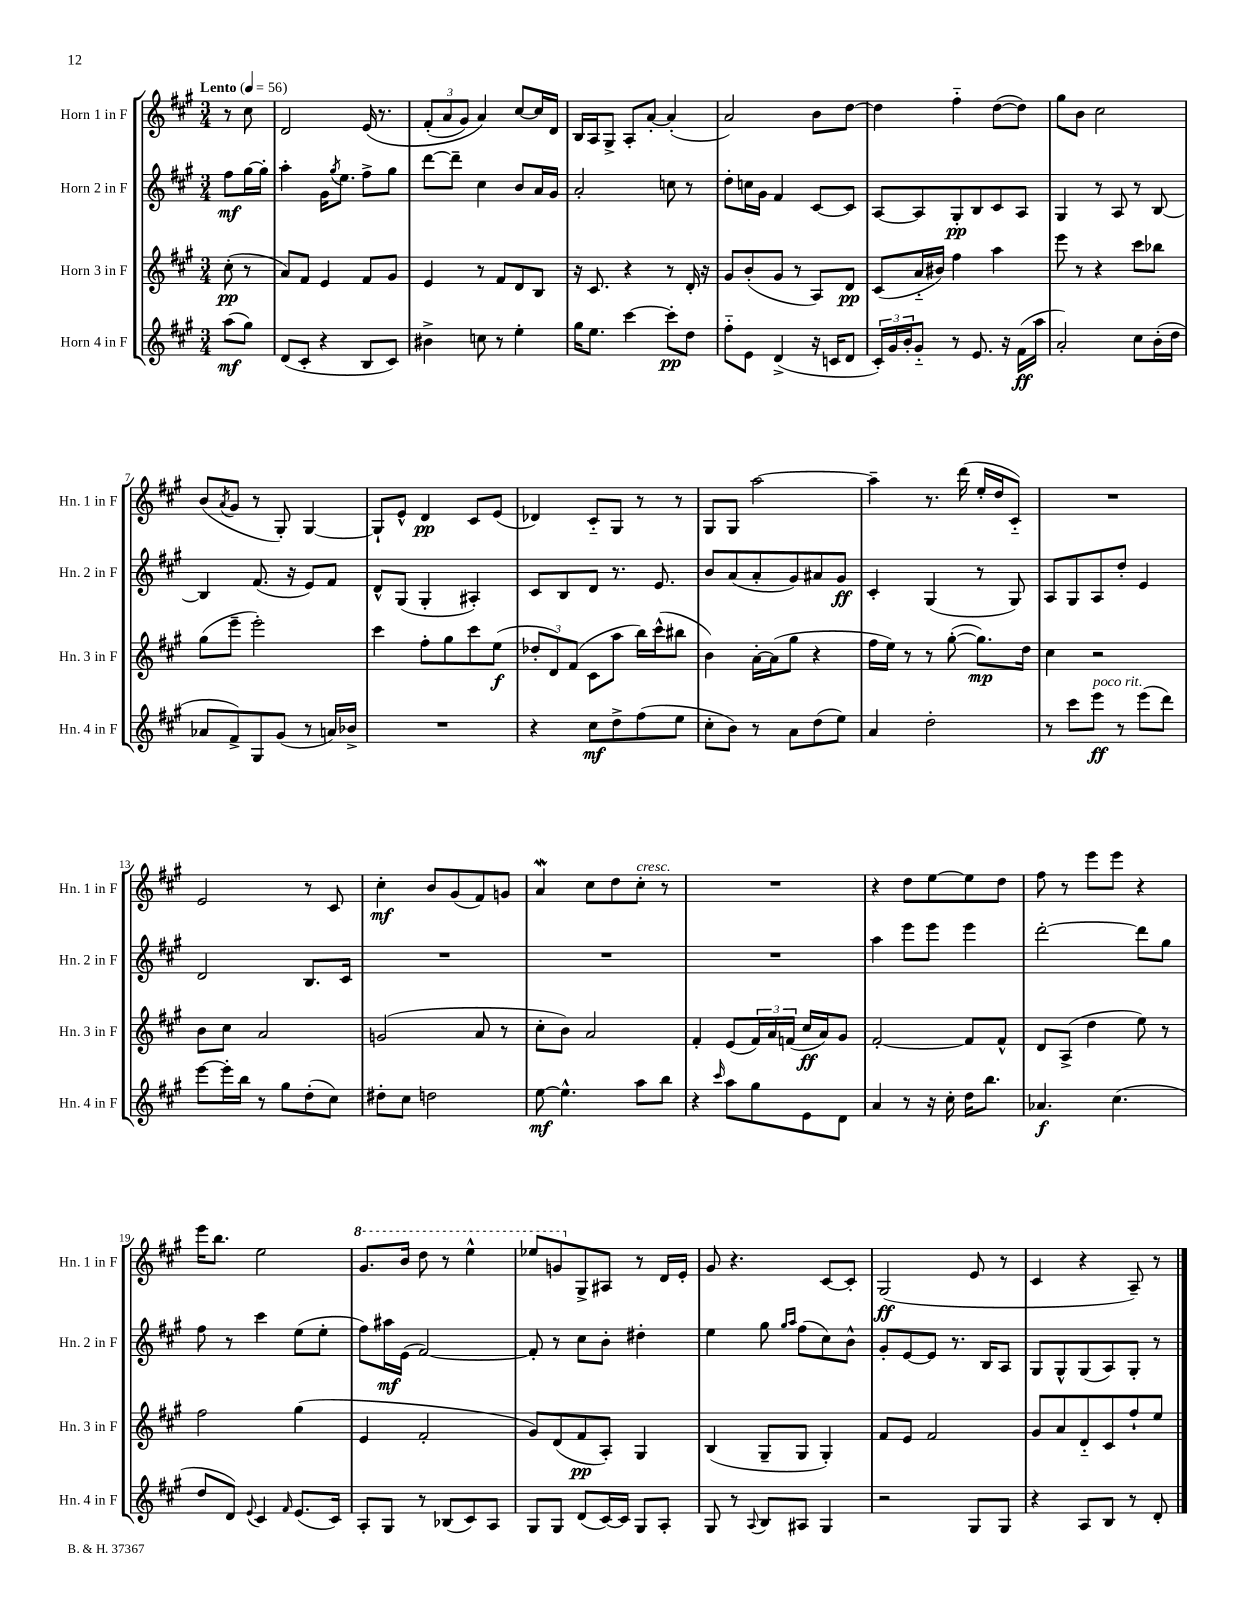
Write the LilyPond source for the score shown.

<<
\new StaffGroup <<
\new Staff = "s0" \with { instrumentName = "Horn 1 in F" shortInstrumentName = "Hn. 1 in F" } {
    \clef treble \key a \major \numericTimeSignature \time 3/4 \partial 4 \tempo "Lento" 4 = 56
    r8 cis''8 |
    d'2 e'16\( r8. |
    \tuplet 3/2 { fis'8-.( a'8 gis'8) } a'4\) cis''8~ cis''16 d'16 |
    b16 a16 gis8-> a8-. a'8~-. a'4-.( |
    a'2) b'8 d''8~ |
    d''4 fis''4-_ d''8~( d''8) |
    gis''8 b'8 cis''2 |
    b'8( \acciaccatura { a'8 } gis'8 r8 gis8-.) gis4~ |
    gis8-! e'8-^ d'4\pp cis'8 e'8( |
    des'4) cis'8-_ gis8 r8 r8 |
    gis8 gis8 a''2~ |
    a''4-- r8. d'''16( e''16-. d''16 cis'8-_) |
    R2. |
    e'2 r8 cis'8 |
    cis''4-.\mf b'8 gis'8( fis'8) g'8 |
    a'4\mordent cis''8 d''8 cis''8-.^\markup { \italic "cresc." } r8 |
    R2. |
    r4 d''8 e''8~ e''8 d''8 |
    fis''8 r8 e'''8 e'''8 r4 |
    e'''16 b''8. e''2 |
    \ottava #1 gis''8. b''16 d'''8 r8 e'''4-^ |
    ees'''8 g''8 \ottava #0 gis8-> ais8 r8 d'16 e'16-. |
    gis'8 r4. cis'8~ cis'8-. |
    gis2\ff( e'8 r8 |
    cis'4 r4 a8--) r8 \bar "|." |
}
\new Staff = "s1" \with { instrumentName = "Horn 2 in F" shortInstrumentName = "Hn. 2 in F" } {
    \clef treble \key a \major \numericTimeSignature \time 3/4 \partial 4
    fis''8\mf gis''16~ gis''16-. |
    a''4-. gis'16 \acciaccatura { gis''8 } e''8. fis''8-> gis''8 |
    d'''8~ d'''8-- cis''4 b'8 a'16 gis'16 |
    a'2-. c''8 r8 |
    d''8-. c''16 gis'16 fis'4 cis'8~ cis'8 |
    a8~ a8 gis8-.\pp b8 cis'8 a8 |
    gis4 r8 a8 r8 b8~ |
    b4 fis'8.( r16 e'8) fis'8 |
    d'8-^ gis8( gis4-. ais4-.) |
    cis'8 b8 d'8 r8. e'8. |
    b'8 a'8( a'8-. gis'8) ais'8 gis'8\ff |
    cis'4-. gis4( r8 gis8) |
    a8 gis8 a8 d''8-. e'4 |
    d'2 b8. cis'16 |
    R2. |
    R2. |
    R2. |
    a''4 e'''8 e'''8 e'''4 |
    d'''2~-. d'''8 gis''8 |
    fis''8 r8 cis'''4 e''8( e''8-. |
    fis''8) ais''16\mf e'16( fis'2~) |
    fis'8-. r8 cis''8 b'8-. dis''4-. |
    e''4 gis''8 \grace { gis''16 a''16 } fis''8( cis''8) b'8-^ |
    gis'8-. e'8~ e'8 r8. b16 a8 |
    gis8 gis8-^ gis8( a8) gis8-. r8 \bar "|." |
}
\new Staff = "s2" \with { instrumentName = "Horn 3 in F" shortInstrumentName = "Hn. 3 in F" } {
    \clef treble \key a \major \numericTimeSignature \time 3/4 \partial 4
    cis''8-.\pp( r8 |
    a'8) fis'8 e'4 fis'8 gis'8 |
    e'4 r8 fis'8 d'8 b8 |
    r16 cis'8. r4 r8 d'16-. r16 |
    gis'8 b'8-.( gis'8 r8 a8) d'8\pp |
    cis'8( a'16-_ bis'16) fis''4 a''4 |
    e'''8 r8 r4 cis'''8 bes''8 |
    gis''8( e'''8-- e'''2-.) |
    cis'''4 fis''8-. gis''8 cis'''8 e''8\f( |
    \tuplet 3/2 { des''8-. d'8) fis'8( } cis'8 a''8 b''16) cis'''16-^( bis''8 |
    b'4) a'16~-. a'16( gis''8 r4 |
    fis''16 e''16) r8 r8 gis''8~-.( gis''8.\mp) d''16 |
    cis''4 r2 |
    b'8 cis''8 a'2 |
    g'2( a'8 r8 |
    cis''8-. b'8) a'2 |
    fis'4-. e'8( \tuplet 3/2 { fis'16) a'16 f'16( } cis''16\ff a'16) gis'8 |
    fis'2~-. fis'8 fis'8-^ |
    d'8 a8->( d''4 e''8) r8 |
    fis''2 gis''4( |
    e'4 fis'2-. |
    gis'8) d'8( fis'8\pp a8-.) gis4 |
    b4( gis8-- gis8 gis4-.) |
    fis'8 e'8 fis'2 |
    gis'8 a'8 d'8-_ cis'8 fis''8-! e''8 \bar "|." |
}
\new Staff = "s3" \with { instrumentName = "Horn 4 in F" shortInstrumentName = "Hn. 4 in F" } {
    \clef treble \key a \major \numericTimeSignature \time 3/4 \partial 4
    a''8\mf( gis''8) |
    d'8( cis'8-. r4 b8 cis'8) |
    bis'4-> c''8 r8 e''4-. |
    gis''16 e''8. cis'''4~ cis'''8-.\pp d''8 |
    fis''8-_ e'8 d'4->( r16 c'16 d'8 |
    \tuplet 3/2 { cis'16-.) gis'16 b'16-. } gis'8-_ r8 e'8. r16 fis'16\ff( a''16 |
    a'2-.) cis''8 b'16-.( d''16 |
    aes'8 fis'8->) gis8 gis'8( r8 a'16) bes'16-> |
    R2. |
    r4 cis''8\mf d''8-> fis''8( e''8 |
    cis''8-. b'8) r8 a'8 d''8( e''8) |
    a'4 d''2-. |
    r8 cis'''8 e'''8\ff^\markup { \italic "poco rit." } r8 e'''8( d'''8) |
    e'''8~ e'''16-. b''16 r8 gis''8 d''8-.( cis''8) |
    dis''8-. cis''8 d''2 |
    e''8~\mf e''4.-^ a''8 b''8 |
    r4 \grace { cis'''16 } a''8 gis''8 e'8 d'8 |
    a'4 r8 r16 cis''16-. d''16 b''8. |
    aes'4.\f cis''4.( |
    d''8 d'8) \appoggiatura { e'8 } cis'4 \grace { fis'16 } e'8.( cis'16) |
    a8-. gis8 r8 bes8( cis'8) a8 |
    gis8 gis8 d'8( cis'16~) cis'16 gis8 a8-. |
    gis8 r8 \appoggiatura { a8 } b8 ais8 gis4 |
    r2 gis8 gis8 |
    r4 a8 b8 r8 d'8-. \bar "|." |
}
>>
>>
